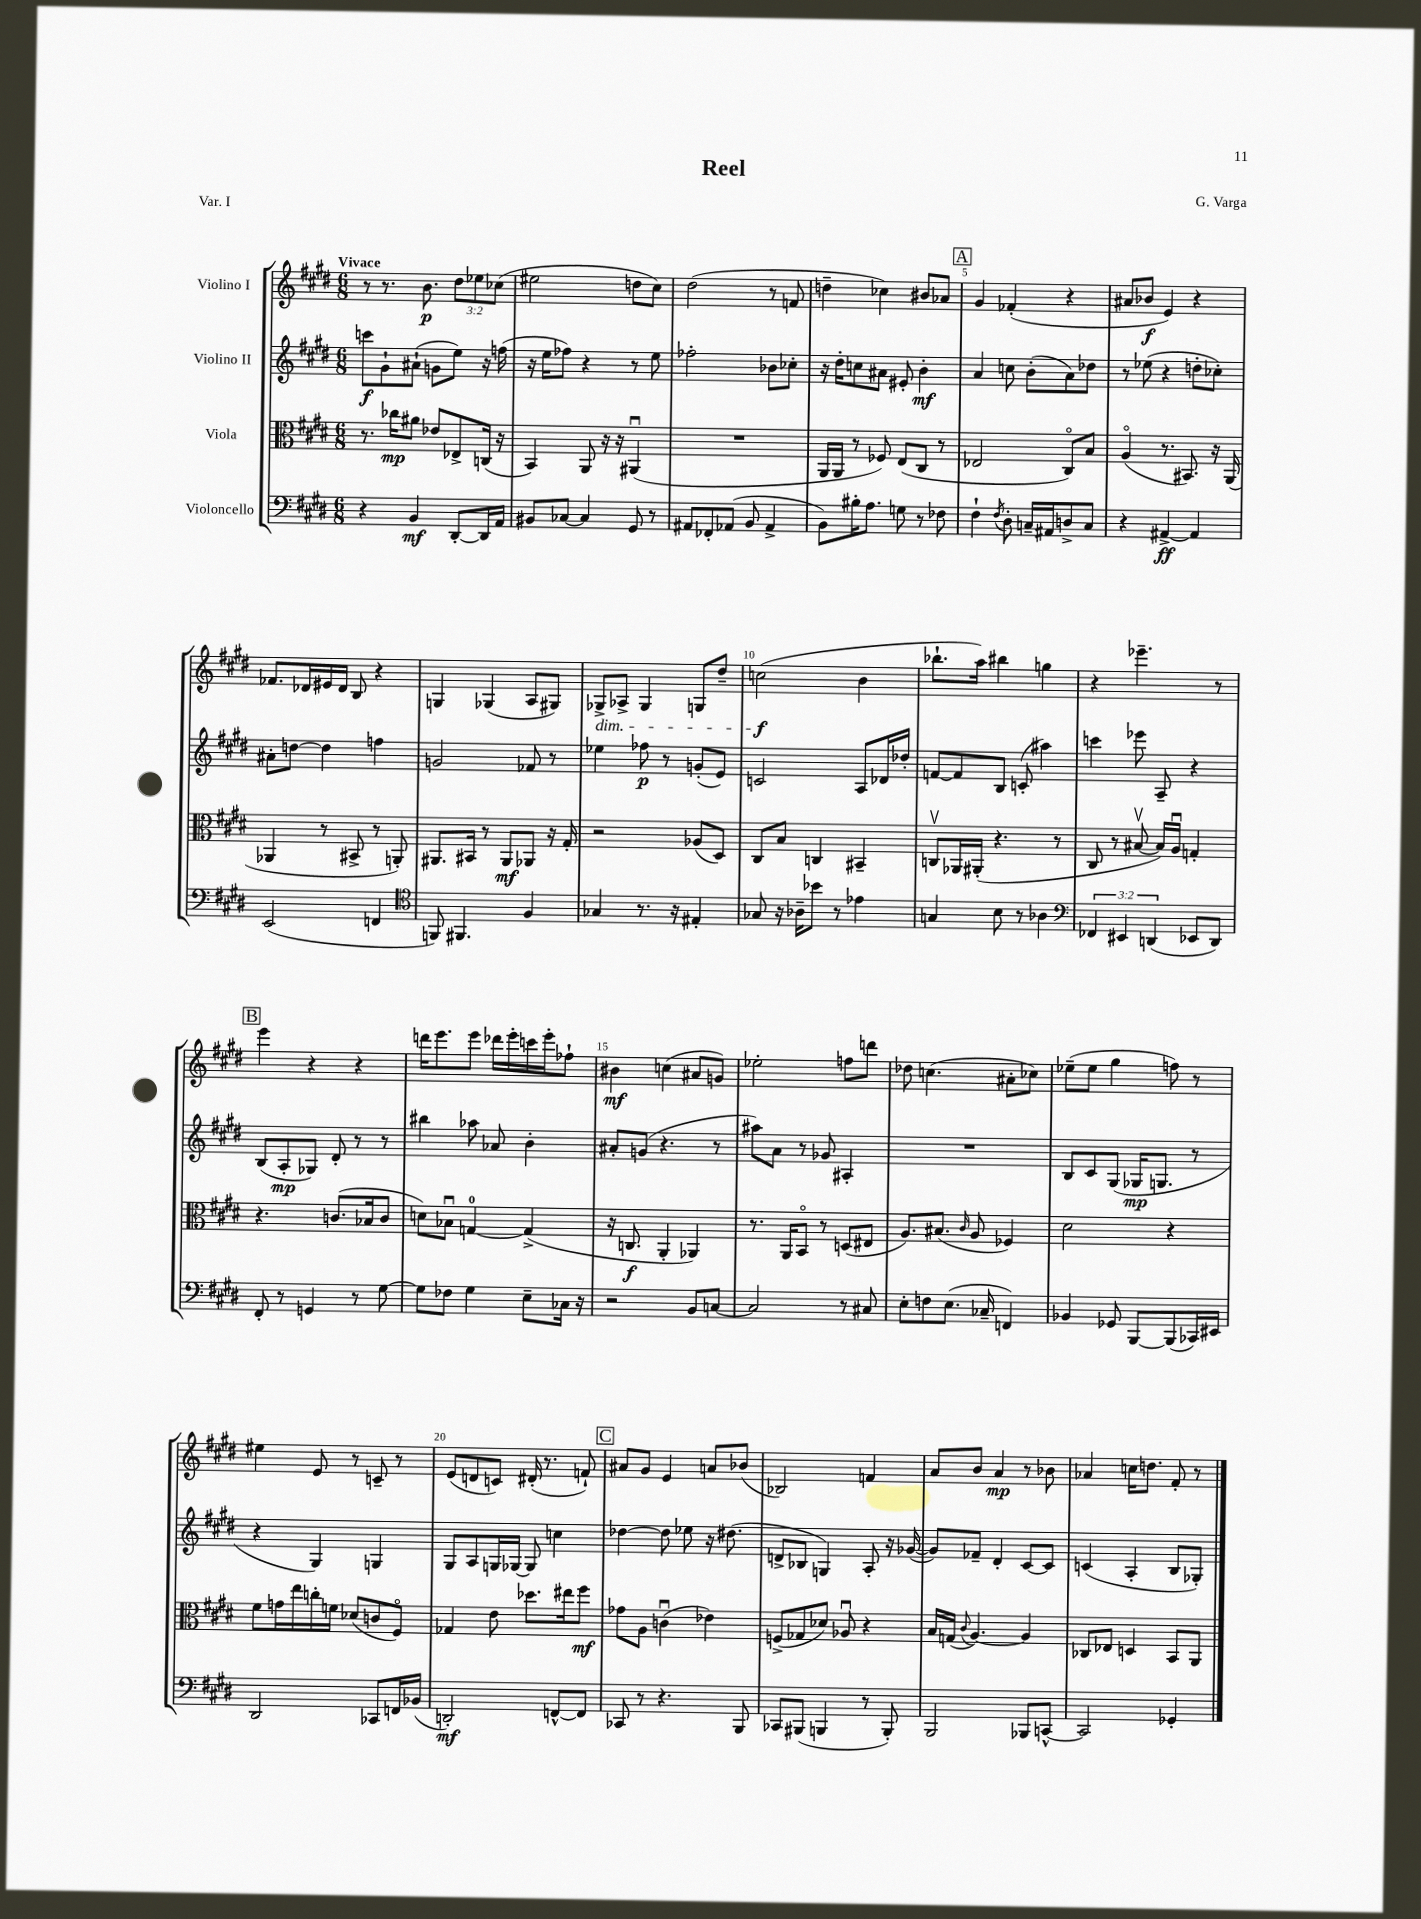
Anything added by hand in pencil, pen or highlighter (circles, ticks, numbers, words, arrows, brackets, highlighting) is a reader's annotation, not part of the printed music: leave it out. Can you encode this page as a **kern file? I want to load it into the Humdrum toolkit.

**kern	**dynam	**kern	**dynam	**kern	**dynam	**kern	**dynam
*part4	*part4	*part3	*part3	*part2	*part2	*part1	*part1
*staff4	*staff4	*staff3	*staff3	*staff2	*staff2	*staff1	*staff1
*I"Violoncello	*	*I"Viola	*	*I"Violino II	*	*I"Violino I	*
*clefF4	*	*clefC3	*	*clefG2	*	*clefG2	*
*k[f#c#g#d#]	*	*k[f#c#g#d#]	*	*k[f#c#g#d#]	*	*k[f#c#g#d#]	*
*M6/8	*	*M6/8	*	*M6/8	*	*M6/8	*
=1	=1	=1	=1	=1	=1	=1	=1
!	!	!	!	!	!	!LO:TX:a:B:t=Vivace	!
4r	.	8.r	.	8cccn\L	f	8r	.
.	.	.	.	8g#`\	.	8.r	.
.	.	16cc-X\KL	mp	.	.	.	.
4BB/	mf	8a#X\J	.	(8a#X`\J	.	.	.
.	.	.	.	.	.	8.b\	p
.	.	8e-X/L	.	8gn\L	.	.	.
[8DD#'/L	.	8E-X^/	.	8ee\J)	.	12dd#\L	.
.	.	.	.	.	.	12ee-X\	.
16DD#/L]	.	(16Cn/Jk	.	16r	.	.	.
.	.	.	.	.	.	(12cc-X\J	.
16AA/JJ	.	16r	.	(16ffn\	.	.	.
=2	=2	=2	=2	=2	=2	=2	=2
8BB#X/L	.	4BB/)	.	16r	.	2ee#X\	.
.	.	.	.	16ee\KL	.	.	.
[8C-X/J	.	.	.	8ff-X\J)	.	.	.
4C-/]	.	8AA/	.	4r	.	.	.
.	.	16r	.	.	.	.	.
.	.	16r	.	.	.	.	.
8GG#/	.	(4AA#Xu/	.	8r	.	8ddn\L	.
8r	.	.	.	8ee\	.	8cc#\J)	.
=3	=3	=3	=3	=3	=3	=3	=3
8AA#X/L	.	2.r	.	2ff-X'\	.	(2dd#\	.
8FF-X'/	.	.	.	.	.	.	.
(8AA-X/J	.	.	.	.	.	.	.
8BB/	.	.	.	.	.	.	.
4AA-^/	.	.	.	8b-X\L	.	8r	.
.	.	.	.	8cc-X'\J	.	8fn/	.
=4	=4	=4	=4	=4	=4	=4	=4
8BB\L)	.	16AA/LL	.	16r	.	4ddn~\	.
.	.	16AA/JJ	.	16dd#'\KL	.	.	.
16B#X'\K	.	8r	.	8ccn\	.	.	.
8.A\J	.	.	.	.	.	.	.
.	.	8F-X/)	.	8a#X\J	.	4cc-X\)	.
8Gn\	.	(8E/L	.	8e#X'/	.	.	.
8r	.	8C#/J	.	4b'\	mf	8b#X/L	.
8F-X\	.	8r	.	.	.	8a-X/J	.
!!LO:REH:place=s1:t=A
=5	=5	=5	=5	=5	=5	=5	=5
4F#`\	.	2E-X/	.	4a/	.	4g#/	.
8qF#/	.	.	.	.	.	.	.
8D#'\	.	.	.	8ccn\	.	(4f-X'/	.
16Cn~/LL	.	.	.	(8b'\L	.	.	.
16AA#X/J	.	.	.	.	.	.	.
8Dn^/	.	8C#/L)	.	8a\)	.	4r	.
8C/J	.	8B/J	.	8dd-X\J	.	.	.
=6	=6	=6	=6	=6	=6	=6	=6
4r	.	(4A/	.	8r	.	8a#X/L	.
.	.	.	.	(8ee-X\	.	8b-X/J	f
[4AA#X^/	ff	8.r	.	4r	.	4e/)	.
.	.	8.BB#X/)	.	.	.	.	.
4AA#/]	.	.	.	8ddn'\L	.	4r	.
.	.	16r	.	8cc-X'\J)	.	.	.
.	.	(16AA/	.	.	.	.	.
!!LO:LB:g=z
=7	=7	=7	=7	=7	=7	=7	=7
(2EE/	.	4AA-X/	.	8a#X'\L	.	8.f-X/L	.
.	.	.	.	[8ddn\J	.	.	.
.	.	.	.	.	.	16d-X/L	.
.	.	8r	.	4dd\]	.	16e#X/	.
.	.	.	.	.	.	16d-/JJ	.
.	.	8BB#X^/	.	.	.	8B/	.
4FFn/	.	8r	.	4ffn\	.	4r	.
.	.	8AAn'/)	.	.	.	.	.
=8	=8	=8	=8	=8	=8	=8	=8
*clefC4	*	*	*	*	*	*	*
8FFn/)	.	8.AA#X/L	.	2gn/	.	4Gn/	.
4.FF#X/	.	.	.	.	.	.	.
.	.	16BB#X/Jk	.	.	.	.	.
.	.	8r	.	.	.	(4G-X/	.
.	.	8AA#/L	mf	.	.	.	.
4F#/	.	8AA-X/J	.	8f-X/	.	8A/L	.
.	.	16r	.	8r	.	8G#X/J)	.
.	.	16G#'/	.	.	.	.	.
=9	=9	=9	=9	=9	=9	=9	=9
!	!	!	!	!	!	!LO:TX:b:i:t=dim.	!
4G-X/	.	2r	.	4ee-X\	.	8G-X^/L	.
.	.	.	.	.	.	8A-X^/J	.
8.r	.	.	.	8ff-X\	p	4G-/	.
.	.	.	.	8r	.	.	.
16r	.	.	.	.	.	.	.
4E#X'/	.	(8A-X/L	.	(8gn'/L	.	8Gn/L	.
.	.	8D#/J)	.	8e/J)	.	8dd#~/J	.
=10	=10	=10	=10	=10	=10	=10	=10
8G-X/	.	8C#/L	.	2cn/	.	(2ccn\	f
16r	.	8B/J	.	.	.	.	.
16A-X~\KL	.	.	.	.	.	.	.
8b-X\J	.	4Cn/	.	.	.	.	.
8r	.	.	.	.	.	.	.
4e-X\	.	4BB#X~/	.	8A/L	.	4b\	.
.	.	.	.	16d-X/L	.	.	.
.	.	.	.	16dd-X'/JJ	.	.	.
=11	=11	=11	=11	=11	=11	=11	=11
4Gn/	.	8Cnv/L	.	[8fn/L	.	8.bb-X`\L	.
.	.	16AA-X/L	.	8f/]	.	.	.
.	.	(16AA#X'/JJ	.	.	.	16aa\Jk)	.
8B\	.	4.r	.	8B/J	.	4bb#X\	.
8r	.	.	.	(8cn'/	.	.	.
4A-X\	.	.	.	4aa#X\)	.	4ggn\	.
.	.	8r	.	.	.	.	.
=12	=12	=12	=12	=12	=12	=12	=12
*clefF4	*	*	*	*	*	*	*
6FF-X/	.	8C#/	.	4cccn\	.	4r	.
.	.	8r	.	.	.	.	.
6EE#X/	.	.	.	.	.	.	.
.	.	[8B#Xv/	.	8eee-X\	.	4.eee-X~\	.
(6DDn/	.	.	.	.	.	.	.
.	.	16B#/LL])	.	8A~/	.	.	.
.	.	16Au/JJ	.	.	.	.	.
8EE-X/L	.	4Gn'/	.	4r	.	.	.
8DD/J)	.	.	.	.	.	8r	.
!!LO:LB:g=z
!!LO:REH:place=s1:t=B
=13	=13	=13	=13	=13	=13	=13	=13
8FF#'/	.	4.r	.	(8B/L	.	4eee\	.
8r	.	.	.	8A'/	mp	.	.
4GGn/	.	.	.	8G-X/J)	.	4r	.
.	.	(8.cn/L	.	8d#'/	.	.	.
8r	.	.	.	8r	.	4r	.
.	.	16B-X/k	.	.	.	.	.
[8G#\	.	8c/J	.	8r	.	.	.
=14	=14	=14	=14	=14	=14	=14	=14
8G#\L]	.	8dn\L)	.	4bb#X\	.	16dddn\KL	.
.	.	.	.	.	.	8.eee\	.
8F-X\J	.	8B-Xu\J	.	.	.	.	.
4G#\	.	[4Gn/	.	8aa-X\	.	8eee\J	.
.	.	.	.	8a-X/	.	16ddd-X\LL	.
.	.	.	.	.	.	16eee'\	.
8E~\L	.	(4G^/]	.	4b'\	.	16cccn\	.
.	.	.	.	.	.	16eee'\J	.
16C-X\Jk	.	.	.	.	.	8ff-X`\J	.
16r	.	.	.	.	.	.	.
=15	=15	=15	=15	=15	=15	=15	=15
2r	.	16r	.	8a#X'/L	.	4b#X\	mf
.	.	8.Cn/	f	.	.	.	.
.	.	.	.	(8gn/J	.	.	.
.	.	4AA'/	.	4.r	.	(4ccn\	.
8BB/L	.	4AA-X/)	.	.	.	8a#X/L	.
[8Cn/J	.	.	.	8r	.	8gn/J)	.
=16	=16	=16	=16	=16	=16	=16	=16
2C/]	.	8.r	.	8aa#X\L)	.	2ee-X'\	.
.	.	.	.	8a\J	.	.	.
.	.	16AA/KL	.	.	.	.	.
.	.	8BB/J	.	8r	.	.	.
.	.	8r	.	8g-X/	.	.	.
8r	.	(8Dn/L	.	4A#X'/	.	8ffn\L	.
8C#X/	.	8E#X/J	.	.	.	8dddn\J	.
=17	=17	=17	=17	=17	=17	=17	=17
8E'\L	.	8.A/L)	.	2.r	.	8dd-X\	.
8Fn\	.	.	.	.	.	(4.ccn\	.
.	.	(8.B#X/J	.	.	.	.	.
(8.E\J	.	.	.	.	.	.	.
.	.	16qqc#/	.	.	.	.	.
.	.	8A/	.	.	.	.	.
16C-X~/	.	.	.	.	.	.	.
4FFn/)	.	4F-X/)	.	.	.	8a#X'\L	.
.	.	.	.	.	.	8cc-X\J)	.
=18	=18	=18	=18	=18	=18	=18	=18
4BB-X/	.	2d#\	.	8B/L	.	(8ee-X~\L	.
.	.	.	.	8c#/	.	8ee-\J	.
8GG-X/	.	.	.	(8G#/J	.	4gg#\	.
[8BBB/L	.	.	.	16G-X/KL	mp	.	.
.	.	.	.	8.Gn/J	.	.	.
(8BBB/]	.	4r	.	.	.	8ffn\)	.
16CC-X/L)	.	.	.	8r	.	8r	.
16EE#X/JJ	.	.	.	.	.	.	.
!!LO:LB:g=z
=19	=19	=19	=19	=19	=19	=19	=19
2DD#/	.	8f#\L	.	4r	.	4ee#X\	.
.	.	16gn\L	.	.	.	.	.
.	.	16ee\	.	.	.	.	.
.	.	16ccn'\	.	4G#/)	.	8e/	.
.	.	16fn\JJ	.	.	.	.	.
.	.	(8d-X/L	.	.	.	8r	.
8CC-X/L	.	8cn/	.	4Gn/	.	8cn~/	.
16FFn/L	.	8F#/J)	.	.	.	8r	.
(16BB-X/JJ	.	.	.	.	.	.	.
=20	=20	=20	=20	=20	=20	=20	=20
2DDn'/)	mf	4G-X/	.	8G#/L	.	(8e/L	.
.	.	.	.	8A/	.	8dn/	.
.	.	8e\	.	16Gn/L	.	8cn/J)	.
.	.	.	.	[16G-X/JJ	.	.	.
.	.	8.dd-X\L	.	8G-/]	.	(16d#X'/	.
.	.	.	.	.	.	8.r	.
[8FFn^^/L	.	.	.	4ccn\	.	.	.
.	.	16ee#X\k	.	.	.	.	.
8FF/J]	.	8ff#\J	mf	.	.	8fn`/)	.
!!LO:REH:place=s1:t=C
=21	=21	=21	=21	=21	=21	=21	=21
8CC-X/	.	8g-X\L	.	[4dd-X\	.	8a#X/L	.
8r	.	8A\J	.	.	.	8g#/J	.
4.r	.	(4cnu\	.	8dd-\]	.	4e/	.
.	.	.	.	8ee-X\	.	.	.
.	.	4e-X\)	.	16r	.	8an/L	.
.	.	.	.	(8.dd#X\	.	.	.
8BBB/	.	.	.	.	.	(8b-X/J	.
=22	=22	=22	=22	=22	=22	=22	=22
8CC-X/L	.	(8Fn^/L	.	8dn^/L	.	2B-X/)	.
(8BBB#X/J	.	8G-X/	.	8B-X/J	.	.	.
4BBBn/	.	8d-X/J)	.	4Gn/)	.	.	.
.	.	8A-Xu/	.	.	.	.	.
8r	.	4r	.	8A'/	.	4fn/	.
8BBB'/)	.	.	.	16r	.	.	.
.	.	.	.	([16g-X/	.	.	.
=23	=23	=23	=23	=23	=23	=23	=23
2BBB/	.	16B/LL	.	8g-/L])	.	8a/L	.
.	.	(16Gn/JJ	.	.	.	.	.
.	.	8qqc#/	.	.	.	.	.
.	.	[4.A/)	.	8f-X~/J	.	8b/J	.
.	.	.	.	4d#'/	.	4a/	mp
8BBB-X/L	.	4A/]	.	[8c#/L	.	8r	.
[8CCn^^/J	.	.	.	8c#/J]	.	8b-X\	.
=24	=24	=24	=24	=24	=24	=24	=24
2CC/]	.	8C-X/L	.	(4cn/	.	4a-X/	.
.	.	8E-X/J	.	.	.	.	.
.	.	4Dn/	.	4A'/	.	16ccn\KL	.
.	.	.	.	.	.	8.ddn\J	.
4GG-X'/	.	8BB/L	.	8B/L	.	8f#'/	.
.	.	8AA/J	.	8G-X'/J)	.	8r	.
==	==	==	==	==	==	==	==
*-	*-	*-	*-	*-	*-	*-	*-
